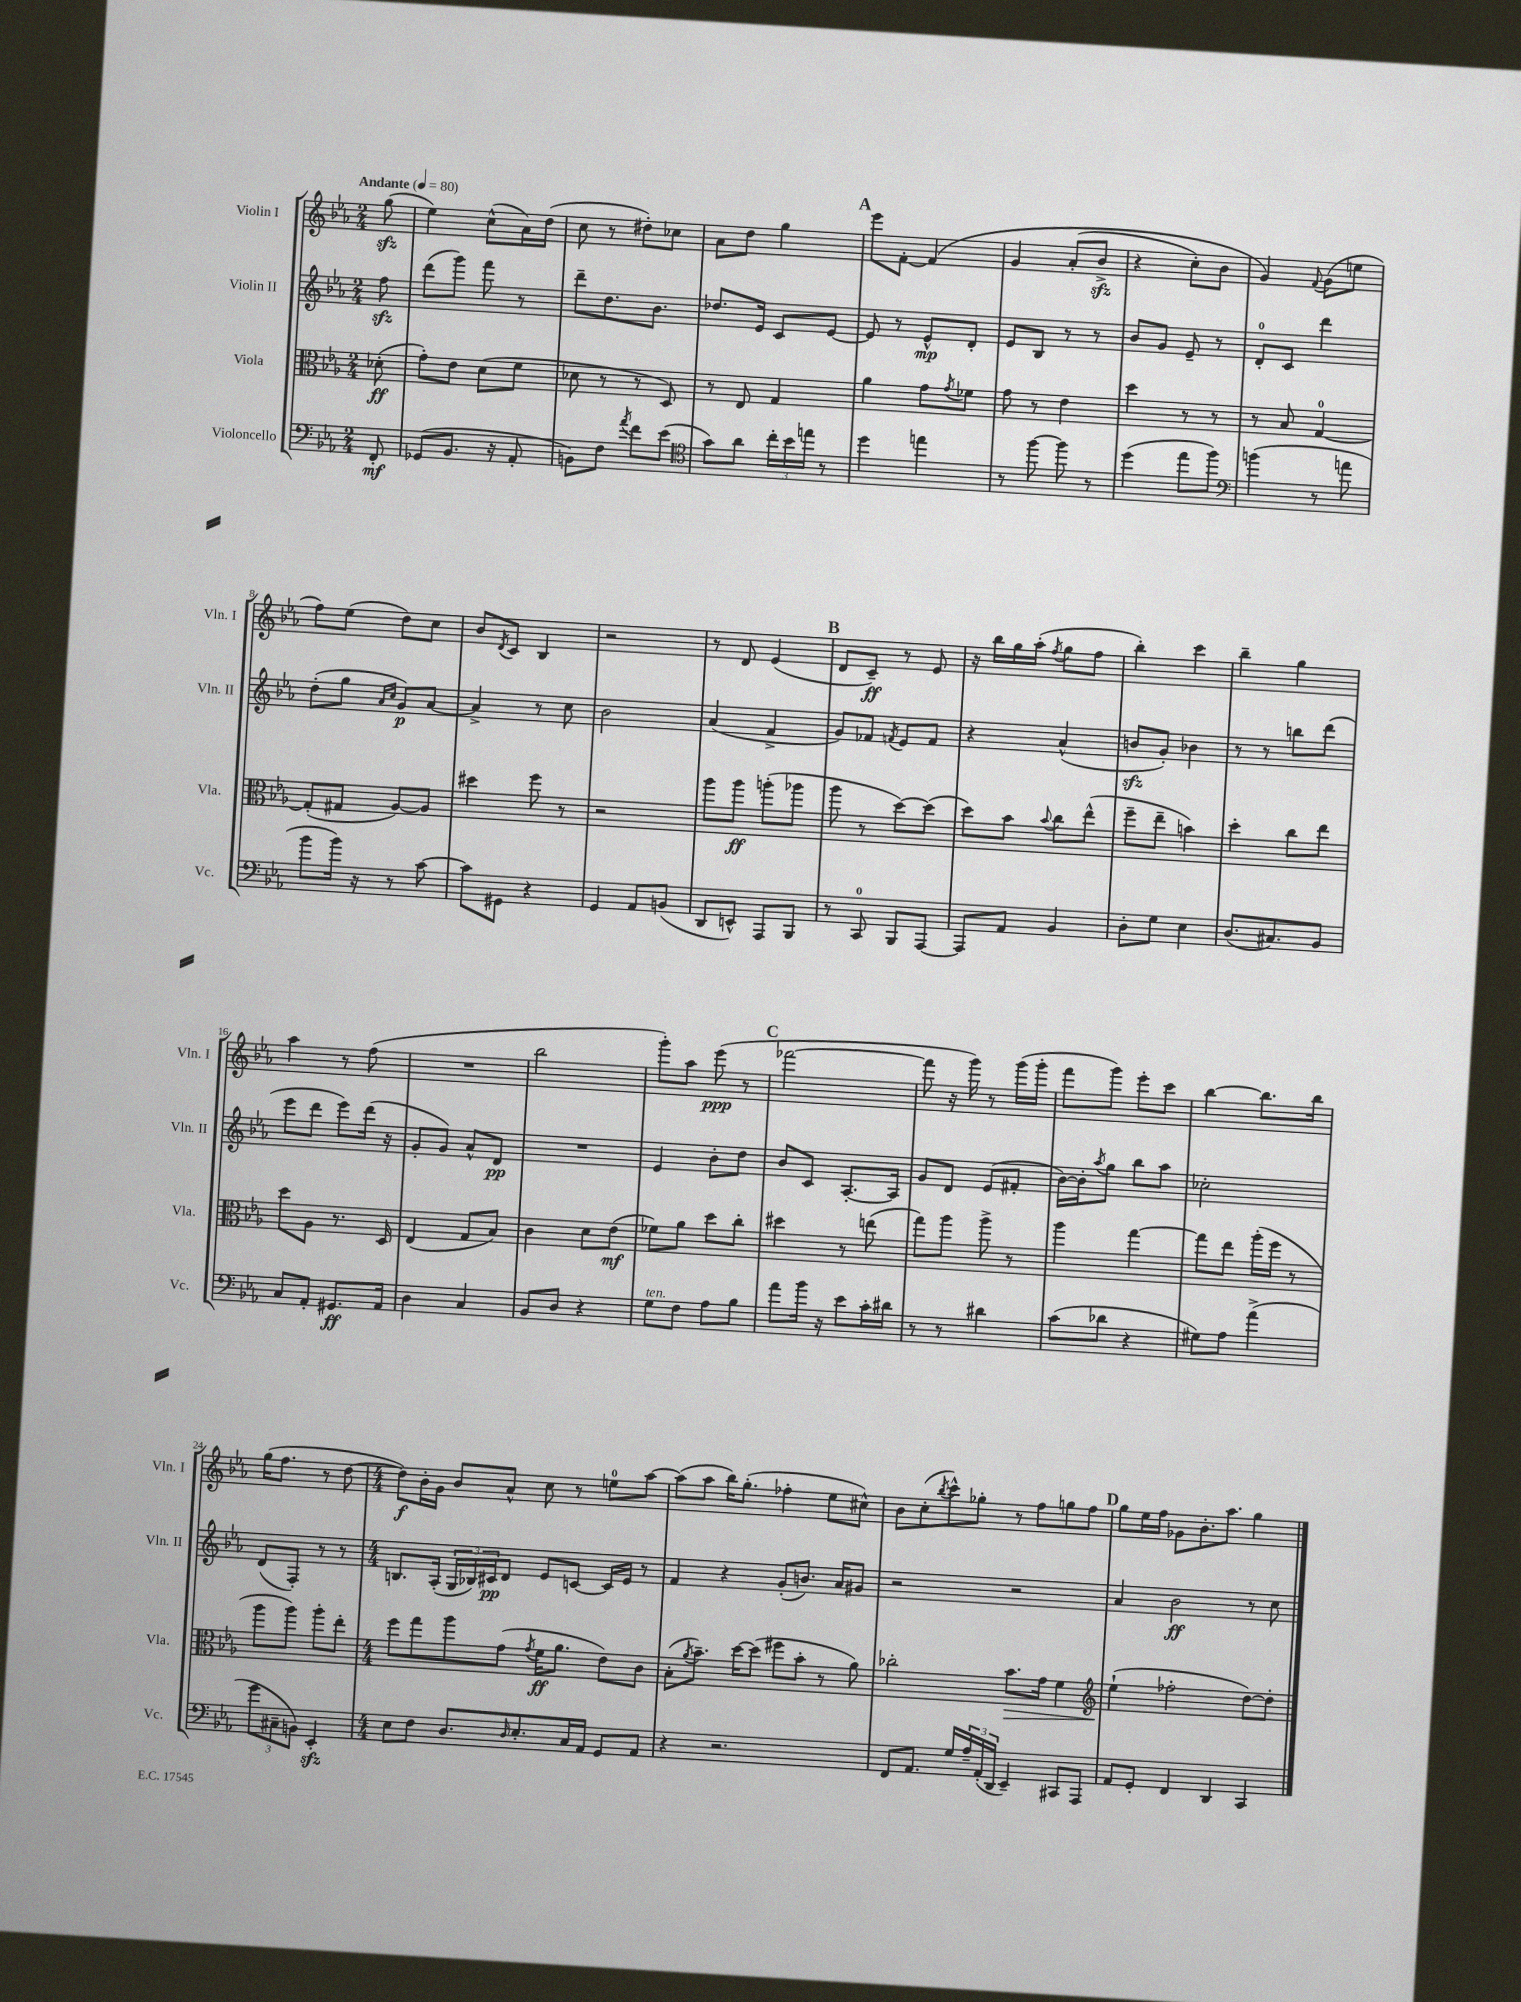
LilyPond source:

<<
\new StaffGroup <<
\new Staff = "s0" \with { instrumentName = "Violin I" shortInstrumentName = "Vln. I" } {
    \clef treble \key ees \major \numericTimeSignature \time 2/4 \partial 8 \tempo "Andante" 4 = 80
    g''8\sfz( |
    ees''4) c''8-^( aes'16) d''16( |
    c''8 r8 dis''8-.) ces''8 |
    aes'8 d''8 g''4 |
    \mark \markup { \bold "A" } ees'''8 f'8~-. f'4\( |
    g'4 aes'8-.( bes'8->\sfz |
    r4 c''8-.) bes'8 |
    g'4\) \appoggiatura { f'8 } g'8( e''8 |
    f''8) ees''8( d''8) c''8 |
    bes'8 \acciaccatura { d'8 } c'8 bes4 |
    r2 |
    r8 d'8 ees'4( |
    \mark \markup { \bold "B" } d'8 c'8--\ff) r8 ees'8 |
    r16 bes''16 g''16 aes''16-.( \acciaccatura { f''8 } g''8 f''8 |
    bes''4-.) c'''4 |
    bes''4-- g''4 |
    aes''4 r8 f''8( |
    R2 |
    bes''2 |
    g'''8-.) aes''8 ees'''8\ppp( r8 |
    \mark \markup { \bold "C" } fes'''2~ |
    fes'''8 r16 g'''16) r8 g'''16( g'''16-. |
    f'''8 g'''8) ees'''8-. c'''8 |
    bes''4~ bes''8. bes''16 |
    g''16( f''8. r8 d''8~ |
    \numericTimeSignature \time 4/4 d''8\f) bes'16-. g'16 bes'8 aes'8-^ c''8 r8 e''8-0 aes''8~ |
    aes''8( aes''8 bes''16) g''8.-.( fes''4-. ees''8 cis''8-^) |
    bes'8 c''8-.( \acciaccatura { bes''8 } c'''8-^) ges''8-. r8 f''8 g''8 f''8 |
    \mark \markup { \bold "D" } g''8 ees''16 f''16 ges'8 bes'8.-. aes''8. g''4 \bar "|." |
}
\new Staff = "s1" \with { instrumentName = "Violin II" shortInstrumentName = "Vln. II" } {
    \clef treble \key ees \major \numericTimeSignature \time 2/4 \partial 8
    f''8\sfz |
    d'''8( g'''8) f'''8 r8 |
    d'''8-- d''8. bes'8. |
    des''8. ees'16 c'8 ees'8~ |
    \mark \markup { \bold "A" } ees'8 r8 ees'8-^\mp d'8-. |
    ees'8 bes8 r8 r8 |
    bes'8 g'8 ees'8-- r8 |
    d'8-0-. c'8 d'''4 |
    d''8-.( g''8 \grace { aes'16 c''16 } g'8\p) aes'8~ |
    aes'4-> r8 c''8 |
    bes'2 |
    aes'4( f'4-> |
    \mark \markup { \bold "B" } g'8) fes'8 \acciaccatura { f'8 } ees'8 f'8 |
    r4 aes'4-^( |
    b'8\sfz g'8-.) bes'4 |
    r8 r8 b''8 d'''8( |
    ees'''8 d'''8 ees'''8) d'''16( r16 |
    g'8-. g'8) aes'8-^ d'8\pp |
    R2 |
    ees'4 bes'8-. d''8 |
    \mark \markup { \bold "C" } bes'8 c'8 aes8.~-. aes16 |
    g'8 d'8 ees'8( fis'8-. |
    bes'16~) bes'16-. \acciaccatura { aes''8 } g''8 bes''8 aes''8 |
    ces''2-. |
    d'8( f8-.) r8 r8 |
    \numericTimeSignature \time 4/4 b8. aes16-.( \tuplet 3/2 { g16 bes16) cis'16\pp } d'8 ees'8 c'8~ c'16 ees'16 r8 |
    f'4 r4 g'8-.( b'8.) aes'16 gis'8 |
    r2 r2 |
    \mark \markup { \bold "D" } aes'4 bes'2\ff r8 c''8 \bar "|." |
}
\new Staff = "s2" \with { instrumentName = "Viola" shortInstrumentName = "Vla." } {
    \clef alto \key ees \major \numericTimeSignature \time 2/4 \partial 8
    des'8-.\ff( |
    g'8-.) ees'8 d'8( f'8 |
    des'8 r8 r8 d8) |
    r8 ees8 g4 |
    \mark \markup { \bold "A" } aes'4 g'8 \acciaccatura { g'8 } fes'8 |
    g'8 r8 ees'4 |
    d''4 r8 r8 |
    r8 bes8 g4-0~ |
    g8-.( gis8 aes8~) aes8 |
    dis''4 f''8 r8 |
    r2 |
    aes''8 aes''8\ff a''8-.( aes''8 |
    \mark \markup { \bold "B" } aes''8 r8 d''8~) d''8( |
    d''8) bes'8 \appoggiatura { bes'8 } c''8 ees''8-^( |
    f''8-- ees''8-- b'4) |
    d''4-. c''8 ees''8 |
    d''8 aes8 r8. d16 |
    ees4( g8 bes8) |
    c'4 d'8 ees'8\mf( |
    fes'8) aes'8 d''8 c''8-. |
    \mark \markup { \bold "C" } dis''4 r8 e''8( |
    g''8) aes''8 aes''8-> r8 |
    aes''4 g''4~ |
    g''8 ees''8 aes''16-.( f''16 r8 |
    aes''8 aes''8) aes''8-. ees''8-. |
    \numericTimeSignature \time 4/4 f''8 g''8 aes''8 g'8( \acciaccatura { g'8 } f'16\ff aes'8. ees'8) c'8 |
    bes8-.( \acciaccatura { aes'8 } bes'8.--) d''16~ d''8( fis''8 bes'8-. r8 aes'8) |
    ces''2-. bes'8.\> g'16 f'4 |
    \mark \markup { \bold "D" } \clef treble ees''4-!\!( fes''2-. d''8~) d''8-. \bar "|." |
}
\new Staff = "s3" \with { instrumentName = "Violoncello" shortInstrumentName = "Vc." } {
    \clef bass \key ees \major \numericTimeSignature \time 2/4 \partial 8
    f,8-.\mf |
    ges,8( bes,8. r16 aes,8-. |
    b,8) f8 \acciaccatura { aes'8 } f'8 ees'8( |
    \clef tenor g'8) aes'8 \tuplet 3/2 { c''16-. bes'16 e''16 } r8 |
    \mark \markup { \bold "A" } d''4 e''4 |
    r8 f''8~ f''8 r8 |
    d''4( ees''8 f''8) |
    \clef bass b'4( r8 a'8 |
    bes'8 bes'16) r16 r8 c'8~ |
    c'8 gis,8 r4 |
    g,4 aes,8 b,8( |
    d,8 e,8-^) aes,,8 bes,,8 |
    \mark \markup { \bold "B" } r8 c,8-0 bes,,8 aes,,8~ |
    aes,,8 aes,8 bes,4 |
    d8-. g8 ees4 |
    d8.( cis8.) bes,8 |
    c8 aes,8-. gis,8.\ff aes,16 |
    d4 c4 |
    bes,8 d8 r4 |
    g8^\markup { \italic "ten." } f8 aes8 bes8 |
    \mark \markup { \bold "C" } aes'8 bes'16 r16 ees'8 c'16-. dis'16 |
    r8 r8 dis'4 |
    c'8( des'8 r4 |
    gis8) aes8 aes'4->( |
    \tuplet 3/2 { g'8 cis8-- b,8) } ees,4-.\sfz |
    \numericTimeSignature \time 4/4 ees8 f8 d8. \grace { d16 } ees8.-. c16 aes,16 g,8 aes,8 |
    r4 r2. |
    f,8 aes,8. g16 \tuplet 3/2 { aes16-- aes,16-.( d,16 } ees,4--) cis,8 aes,,8 |
    \mark \markup { \bold "D" } aes,8 g,8-. f,4 d,4 c,4 \bar "|." |
}
>>
>>
